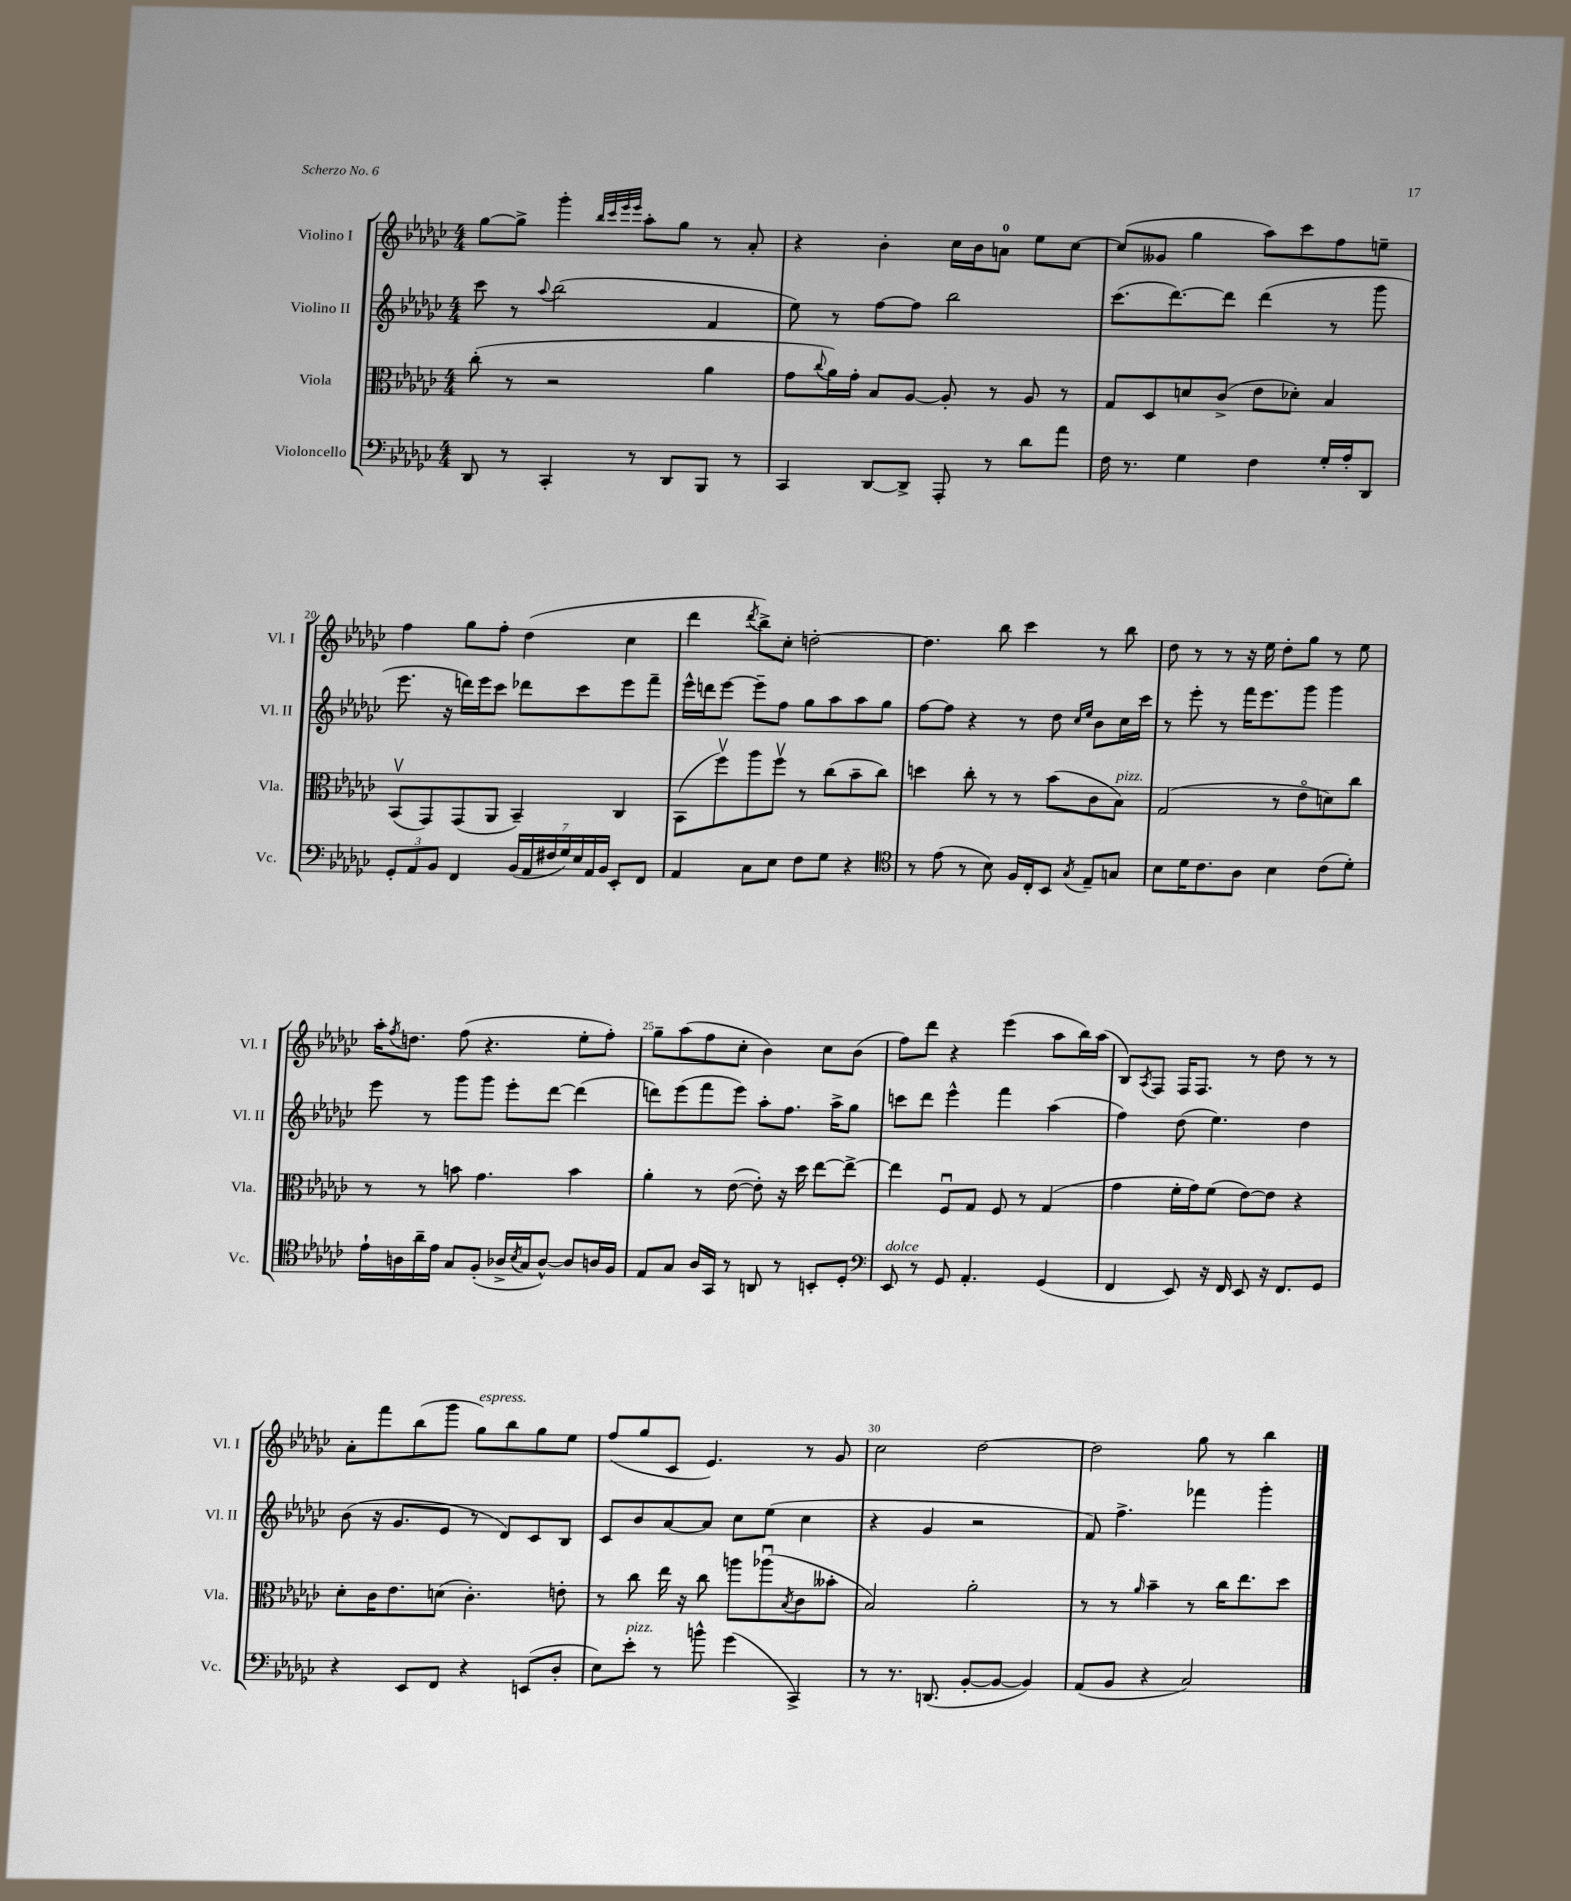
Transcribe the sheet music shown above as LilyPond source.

<<
\new StaffGroup <<
\new Staff = "s0" \with { instrumentName = "Violino I" shortInstrumentName = "Vl. I" } {
    \clef treble \key ges \major \numericTimeSignature \time 4/4
    ges''8~ ges''8-> ges'''4-. \grace { bes''32 ces'''32 ees'''32 ees'''32 } aes''8-. ges''8 r8 aes'8-. |
    r4 bes'4-. ces''16 bes'16 a'8-0 ees''8 ces''8~ |
    ces''8( geses'8 ges''4 aes''8) ces'''8 f''8 e''8-- |
    f''4 ges''8 f''8-. des''4( ces''4 |
    des'''4 \acciaccatura { des'''8 } bes''8->) ces''8-. d''2~-. |
    d''4. bes''8 ces'''4 r8 bes''8 |
    des''8 r8 r8 r16 ees''16 des''8-. ges''8 r8 ees''8 |
    aes''16-. \acciaccatura { f''8 } d''8. f''8( r4. ees''8-. f''8-.) |
    ges''8-- aes''8( f''8 ces''8-. bes'4) ces''8 bes'8( |
    f''8) des'''8 r4 ees'''4( aes''8 bes''16) aes''16( |
    bes8) \acciaccatura { aes8 } f8 f16 f8. r8 des''8 r8 r8 |
    aes'8-. f'''8 bes''8( ges'''8 ges''8^\markup { \italic "espress." }) bes''8 ges''8 ees''8 |
    f''8( ges''8 ces'8 ees'4.) r8 ges'8 |
    ces''2 des''2~ |
    des''2 ges''8 r8 bes''4 \bar "|." |
}
\new Staff = "s1" \with { instrumentName = "Violino II" shortInstrumentName = "Vl. II" } {
    \clef treble \key ges \major \numericTimeSignature \time 4/4
    ces'''8 r8 \appoggiatura { aes''8 } bes''2( f'4 |
    ees''8) r8 f''8~ f''8 bes''2 |
    ces'''8.( des'''8.~) des'''8 des'''4( r8 ges'''8 |
    ees'''8. r16 d'''16) ees'''16 ces'''8 des'''8 ces'''8 ees'''8 f'''8-- |
    ees'''16-^ d'''16 ees'''8~ ees'''8-- f''8 ges''8 aes''8 aes''8 ges''8 |
    f''8~ f''8 r4 r8 des''8 \grace { ces''16 ees''16 } bes'8 ces''16 ces'''16 |
    r8 ees'''8-. r8 f'''16 ees'''8. ges'''8 ges'''4 |
    ees'''8 r8 ges'''8 ges'''8 ees'''8-. des'''8~ des'''4( |
    d'''8) ees'''8( f'''8 ees'''8) aes''8-. f''8. aes''16-> ges''8 |
    c'''8 des'''8 ees'''4-^ f'''4 aes''4( |
    f''4) des''8( ees''4.) des''4 |
    bes'8( r16 ges'8. ees'8 r8 des'8) ces'8 bes8 |
    ces'8 bes'8 aes'8~ aes'8 ces''8 ees''8( ces''4 |
    r4 ges'4 r2 |
    f'8) f''4.-> fes'''4 ges'''4-. \bar "|." |
}
\new Staff = "s2" \with { instrumentName = "Viola" shortInstrumentName = "Vla." } {
    \clef alto \key ges \major \numericTimeSignature \time 4/4
    ces''8-.( r8 r2 aes'4 |
    ges'8 \appoggiatura { ces''8 } aes'16) ges'16-. bes8 aes8~ aes8-. r8 aes8 r8 |
    ges8 des8 d'8 ces'8->( ees'8 des'8-.) bes4 |
    bes,8\upbow( ges,8) ges,8( aes,8 bes,4--) ces4 |
    bes,8( f''8\upbow) aes''8 f''8\upbow r8 ces''8( bes'8-- ces''8) |
    d''4 ces''8-. r8 r8 bes'8( ces'8 bes8^\markup { \italic "pizz." }) |
    ges2( r8 ees'8\flageolet d'8) ces''8 |
    r8 r8 b'8 ges'4. b'4 |
    aes'4-. r8 ees'8~( ees'8-.) r16 des''16 ees''8~ ees''8~-> |
    ees''4 f8\downbow ges8 f8 r8 ges4( |
    ges'4 f'16-. ges'16) f'8( ees'8~) ees'8 r4 |
    des'8-. ces'16 ees'8. d'8( ces'4.-.) e'8-. |
    r8 ces''8 ees''16 r16 ces''8 a''8 aes''8\downbow( \acciaccatura { bes8 } ces'8 beses'8-. |
    bes2) aes'2-. |
    r8 r8 \grace { aes'16 } bes'4-- r8 ces''16 ees''8. des''8 \bar "|." |
}
\new Staff = "s3" \with { instrumentName = "Violoncello" shortInstrumentName = "Vc." } {
    \clef bass \key ges \major \numericTimeSignature \time 4/4
    des,8 r8 ces,4-. r8 des,8 bes,,8 r8 |
    ces,4 des,8~ des,8-> aes,,8-. r8 des'8 aes'8 |
    f16 r8. ges4 f4 ges16-. aes16-. des,8 |
    \tuplet 3/2 { ges,8-. aes,8 bes,8 } f,4 \tuplet 7/4 { bes,16( aes,16 fis16 ges16) ees16 aes,16 bes,16 } ees,8-. f,8 |
    aes,4 ces8 ees8 f8 ges8 r4 |
    \clef tenor r8 ees'8( r8 bes8) f16 ces16-. bes,8 \acciaccatura { ges8 } ees8-- g8 |
    bes8 des'16 ces'8. aes8 bes4 ces'8( des'8-.) |
    ees'16-! a16 aes'16-- ees'16 ges8 f8-.( aes16-> \acciaccatura { bes8 } ges16 aes8~-^) aes8 a16 f16 |
    ees8 ges8 aes16 ges,16 r8 a,8 r8 b,8-. des8-. |
    \clef bass ees,8^\markup { \italic "dolce" } r8 ges,8 aes,4.-. ges,4( |
    f,4 ees,8) r16 f,16 ees,8 r16 f,8. ges,8 |
    r4 ees,8 f,8 r4 e,8( des8-. |
    ees8) ees'8-.^\markup { \italic "pizz." } r8 b'8-^ ges'4( ces,4->) |
    r8 r8. d,8.( bes,8~-. bes,8~ bes,4) |
    aes,8( bes,8 r4 ces2) \bar "|." |
}
>>
>>
\layout { \context { \Score currentBarNumber = #17 \override BarNumber.break-visibility = ##(#f #t #t) barNumberVisibility = #(every-nth-bar-number-visible 5) } }
